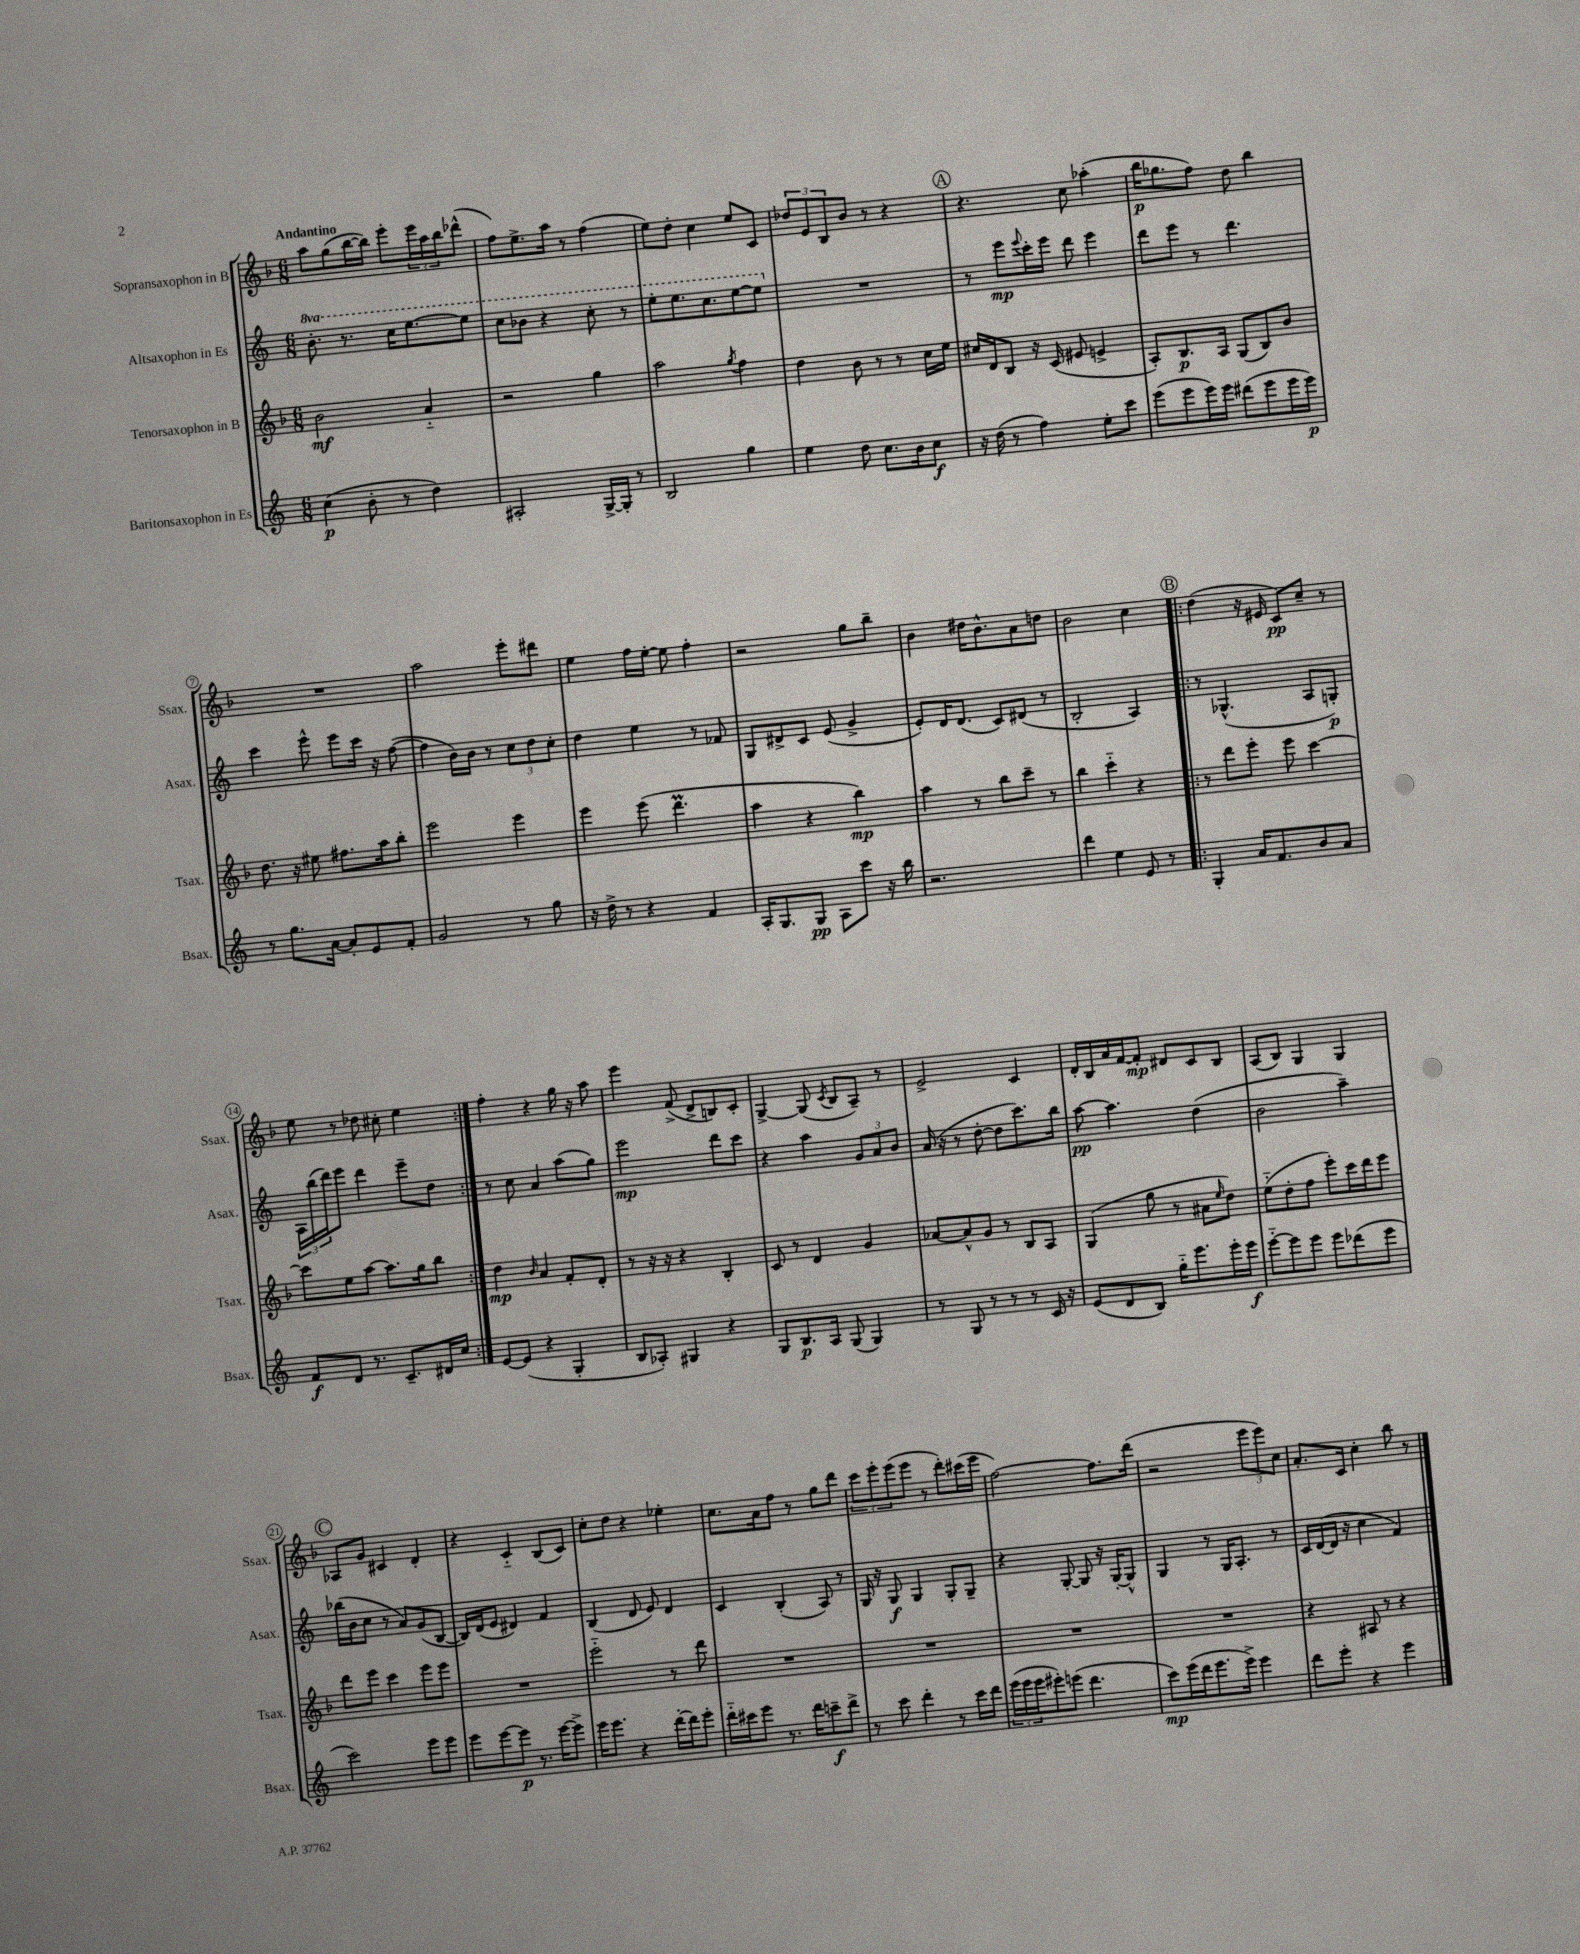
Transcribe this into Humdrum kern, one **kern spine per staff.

**kern	**kern	**kern	**kern
*staff4	*staff3	*staff2	*staff1
*clefG2	*clefG2	*clefG2	*clefG2
*k[]	*k[b-]	*k[]	*k[b-]
*M6/8	*M6/8	*M6/8	*M6/8
(4cc	2b-	8.bb'	8aa
.	.	.	(8gg
.	.	8.r	.
8b'	.	.	[16bb-
.	.	.	16bb-])
8r	.	16ccc	8eee'
.	.	[8.eee	.
4dd)	4a'~	.	24eee
.	.	.	24aa
.	.	.	24bb-
.	.	8eee]	(8ddd-^^
=	=	=	=
2A#'	2r	8ccc	8ff)
.	.	8bb-	8.ee^
.	.	4r	.
.	.	.	16aa
.	.	.	8r
[16G^	4gg	8ccc'	(4ff
16G']	.	.	.
8r	.	8r	.
=	=	=	=
2B	2aa	8eee'	8ee)
.	.	8.eee	8dd'
.	.	.	4cc
.	.	8.ccc	.
.	8qgg	.	.
4gg	4ff	[8eee	8ee
.	.	8eee]	8c
=	=	=	=
4ee	4dd	2.r	12dd-
.	.	.	12e
.	.	.	12B-
8dd	8b-	.	8b-
8.cc	8r	.	8r
.	8r	.	4r
16b	.	.	.
8cc	16cc	.	.
.	16ee	.	.
=	=	=	=
16r	16cc#	8r	4.r
(16dd	16d	.	.
8r	8B-	8eee	.
.	.	8qqeee	.
4ff)	16r	16ccc'	.
.	(16c	16eee	.
.	8e#	8ddd	8cc
8ee'	4e^	4eee	(4aa-'
8ccc	.	.	.
=	=	=	=
(8eee	8A')	8ddd	16bb-
.	.	.	8.gg-
8eee	8.B-	8eee	.
16eee)	.	8r	8ff)
16eee	16A	.	.
(8ddd#	(8G	4.ddd	8dd
8eee	8B-)	.	4bb-
16eee	8b-	.	.
16eee)	.	.	.
=	=	=	=
8r	8.dd	4ccc	2.r
8.gg	.	.	.
.	16r	.	.
.	8ee#	8eee^^	.
[16a	.	.	.
8a']	8.ff#	8eee	.
8e	.	16ccc	.
.	16aa	16r	.
8f'	8bb-'	([8ff	.
=	=	=	=
2g	2eee	4ff]	2aa
.	.	16b)	.
.	.	16b	.
.	.	8r	.
8r	4eee	12cc	8eee'
.	.	12dd	.
8gg	.	.	8ddd#
.	.	12cc'	.
=	=	=	=
16r	4eee	4dd	4ee
16dd^	.	.	.
8r	.	.	.
4r	(8eee	4ee	16ff
.	.	.	[16ee'
.	4.ddd	.	8ee]
4f	.	8r	4ff'
.	.	8f-	.
=	=	=	=
16A'	4aa	8G	2r
8.G	.	.	.
.	.	8d#^	.
8G	4r	8c	.
8A	.	(8e	.
8ccc	4bb-)	4g^	8gg
16r	.	.	8bb-~
16bb	.	.	.
=	=	=	=
2.r	4aa	8e')	4b-
.	.	16d	.
.	.	(8.d	.
.	8r	.	16dd#
.	.	.	8.b-^^
.	8bb-	8c)	.
.	8ccc~	(8d#	8a
.	8r	8r	8dd
=	=	=	=
4ddd	4bb-	2B'	2b-
4ee	4ccc'~	.	.
8e	4r	4A)	4cc
8r	.	.	.
=!|:	=!|:	=!|:	=!|:
4G'	8r	8r	(4dd
.	8ddd	(4.G-^^	.
16a	8eee'	.	16r
8.f	.	.	16e#
.	8eee	.	8c)
8b	[4ccc	8A	8cc~
8a	.	8G')	8r
=	=	=	=
8f	8ccc]	24A	8ee
.	.	(24bb	.
.	.	24ddd)	.
8d	8ee	8eee	8r
8.r	[8aa	4ddd	8dd-
.	8.aa]	.	8cc#'
8.c~	.	.	.
.	.	8eee~	4ee
.	16gg	.	.
16d#	8bb-	8dd	.
16cc	.	.	.
=:|!	=:|!	=:|!	=:|!
[8e	4dd	8r	4ff'
(8e]	.	8cc	.
.	16qqb-	.	.
4r	4a	4a	4r
4G'	8f'	(8aa	16gg
.	.	.	16r
.	8d'	8gg)	8aa
=	=	=	=
8B	8r	2eee	4eee
8A-')	16r	.	.
.	16r	.	.
4G#	4r	.	(8f^
.	.	.	8d^
4r	4B-'	8ddd	8B)
.	.	8ccc	8c'
=	=	=	=
8G	8c	4r	[4G^
8.B	8r	.	.
.	4d	4aa	(8G]
16A	.	.	.
.	.	.	8qc
(8G	.	.	8B-
4G)	4g	12g	8A~)
.	.	12a	.
.	.	.	8r
.	.	12b	.
=	=	=	=
8r	[8a-	(16a	2e^
.	.	16r	.
8G	8a-^^]	8r	.
8r	8g	[8dd'	.
8r	8r	8dd]	.
8r	8B-	8.ccc)	4c
16c	8A	.	.
16r	.	16bb	.
=	=	=	=
(8e	(4G	[8aa	16d'
.	.	.	16B-
8d	.	4.aa]	16a
.	.	.	[16f
8B)	8gg	.	8f']
16gg'~	8r	.	8d#
8.eee	.	.	.
.	8a#	(4dd	8c
.	16qqee	.	.
16eee'	8dd)	.	8B-
16eee	.	.	.
=	=	=	=
[8eee'~	(8ee'~	2b	(8A
8eee]	8dd'	.	8B-)
8eee	8ff	.	4G
8eee	8eee')	.	.
(8ddd-	16ccc	4aa~)	4G
.	16ddd	.	.
8eee	8eee	.	.
=	=	=	=
2ccc)	8ddd	(16bb-	8A-
.	.	16b	.
.	8eee	8cc	8g
.	4ccc	8r	4c#
.	.	8a)	.
8eee	8eee	(8g	4d'
8eee	8eee	[8B	.
=	=	=	=
8eee	2.r	16B])	4r
.	.	(16d	.
[8eee	.	8e	.
8eee]	.	4d#)	4c'~
8.r	.	.	.
.	.	4f	(8B-
[16eee	.	.	.
8eee^]	.	.	8c)
=	=	=	=
16eee	2eee'~	(4B	8cc'
8.eee	.	.	.
.	.	.	8dd
4r	.	8d	4r
.	.	8e)	.
[16ddd'	8r	4d	4ee-'
16ddd]	.	.	.
8eee'	8ddd	.	.
=	=	=	=
16ddd'~	2.r	4c	8.cc
16ccc#	.	.	.
8eee	.	.	.
.	.	.	16a
8.r	.	(4B'	8ff
.	.	.	8r
16ddd	.	.	.
8ccc~	.	8A)	8gg
8ddd^	.	8r	8ddd
=	=	=	=
8r	2.r	16G	12ccc
.	.	16r	.
.	.	.	12eee'
8ccc	.	8G	.
.	.	.	(12eee
4ddd'	.	4G	8eee
.	.	.	8r
8r	.	8G'	8ddd')
16ccc	.	8G~	(16ccc#
16ddd	.	.	16eee
=	=	=	=
(24eee	2.r	4r	[2ff)
24eee	.	.	.
24eee	.	.	.
8eee#')	.	.	.
(8eee	.	[8G'	.
4.ddd	.	8G]	.
.	.	16r	8.ff]
.	.	[16G'	.
.	.	8G^^]	.
.	.	.	(16ddd
=	=	=	=
8ccc)	2.r	4G	2r
(16eee	.	.	.
16ddd	.	.	.
8.eee	.	8r	.
.	.	16G	.
16eee^)	.	8.A'	.
4eee	.	.	12eee
.	.	.	12eee)
.	.	8r	.
.	.	.	12cc
=	=	=	=
8ddd	4r	16c	8.a'
.	.	([16d	.
8eee'	.	16d]	.
.	.	16r	16c
4r	8A#	4cc	4cc'
.	8r	.	.
4eee	4r	4f)	8bb-
.	.	.	8r
==	==	==	==
*-	*-	*-	*-
